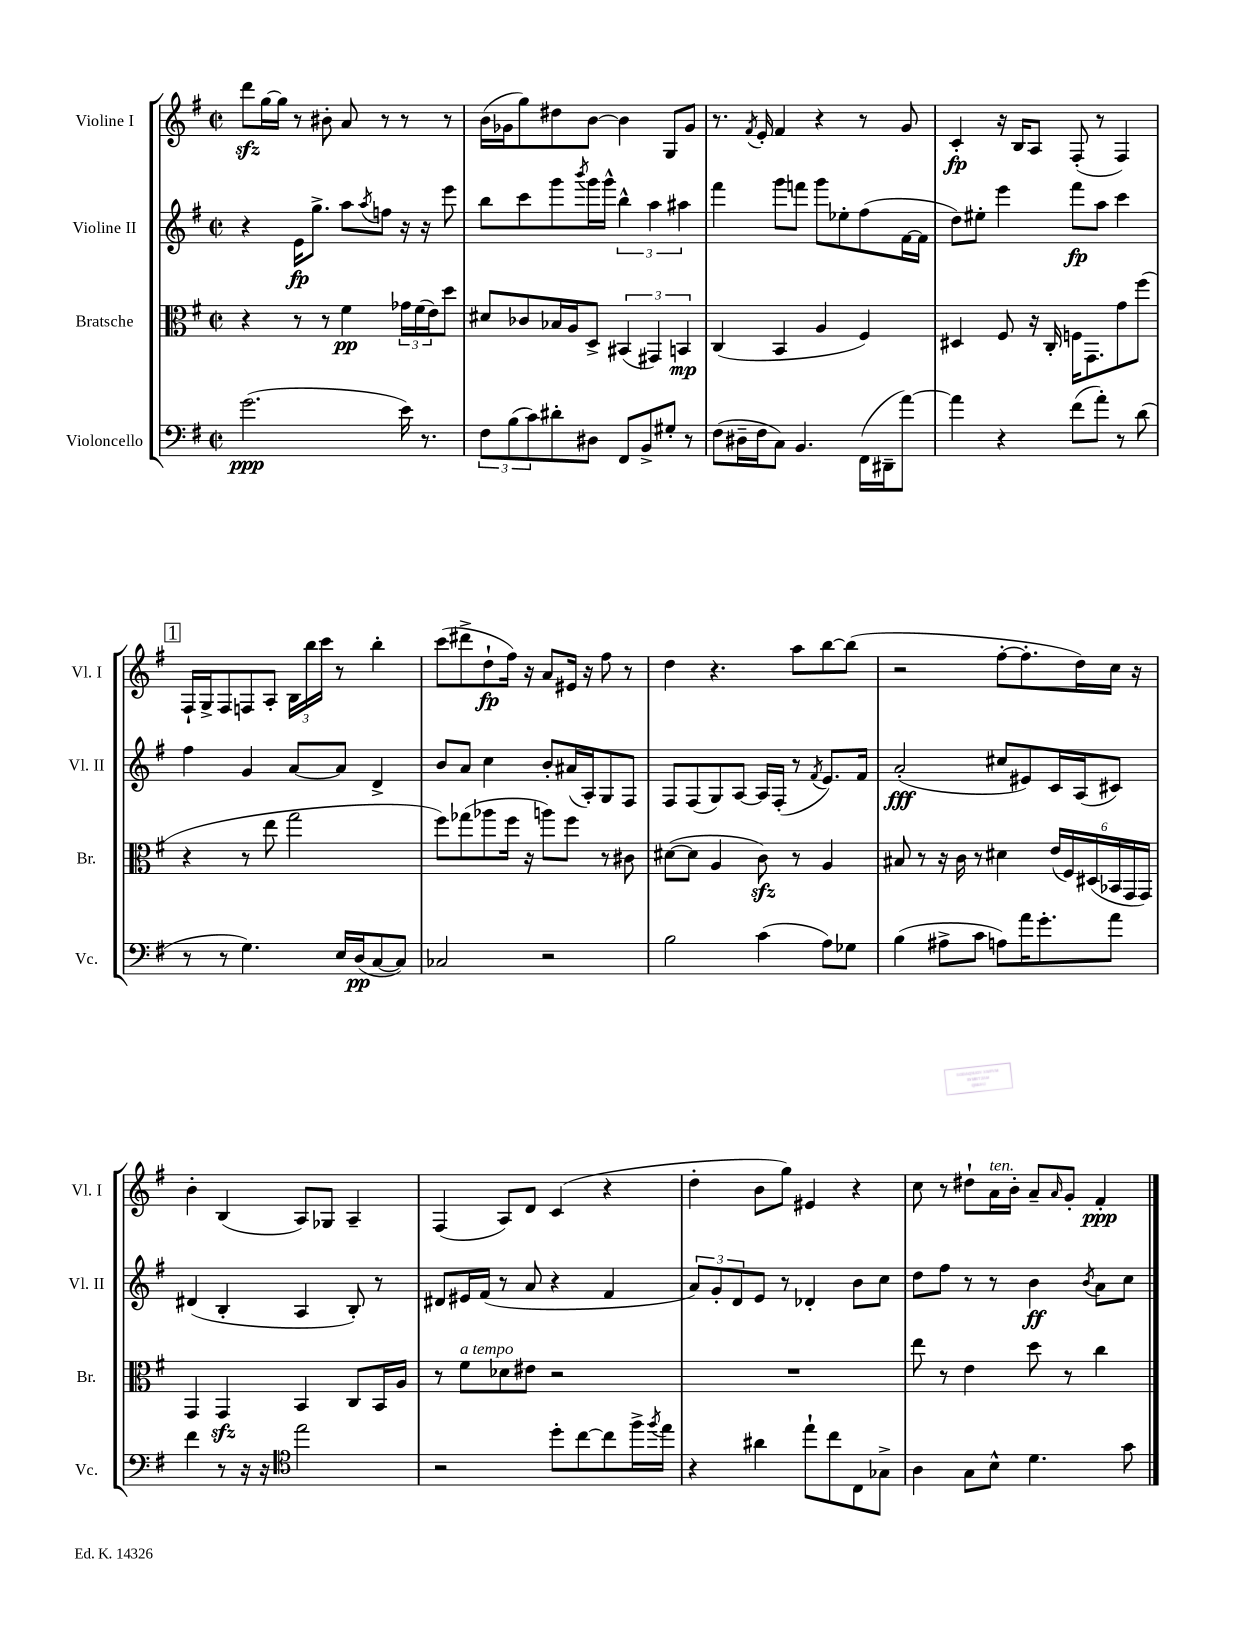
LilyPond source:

<<
\new StaffGroup <<
\new Staff = "s0" \with { instrumentName = "Violine I" shortInstrumentName = "Vl. I" } {
    \clef treble \key g \major \defaultTimeSignature \time 2/2
    d'''8\sfz g''16~ g''16 r8 bis'8-. a'8 r8 r8 r8 |
    b'16( ges'16 g''8) dis''8 b'8~ b'4 g8 ges'8 |
    r8. \acciaccatura { fis'8 } e'16-. fis'4 r4 r8 g'8 |
    c'4-.\fp r16 b16 a8 fis8-.( r8 fis4) |
    \mark \markup { \box "1" } fis16-! g16-> fis8 f8 a8-. \tuplet 3/2 { b16 b''16 c'''16 } r8 b''4-. |
    c'''8( dis'''8-> d''8-!\fp fis''16) r16 a'8 eis'16 r16 fis''8 r8 |
    d''4 r4. a''8 b''8~ b''8( |
    r2 fis''8~-. fis''8.-. d''16) c''16 r16 |
    b'4-. b4( a8) ges8 a4-- |
    fis4( a8) d'8 c'4( r4 |
    d''4-. b'8 g''8) eis'4 r4 |
    c''8 r8 dis''8-! a'16^\markup { \italic "ten." } b'16-. a'8-- \grace { a'16 } g'8-. fis'4-.\ppp \bar "|." |
}
\new Staff = "s1" \with { instrumentName = "Violine II" shortInstrumentName = "Vl. II" } {
    \clef treble \key g \major \defaultTimeSignature \time 2/2
    r4 e'16\fp g''8.-> a''8 \acciaccatura { a''8 } f''8 r16 r16 e'''8 |
    b''8 c'''8 g'''8 \acciaccatura { b'''8 } g'''16 g'''16-^ \tuplet 3/2 { b''4-^ a''4 ais''4 } |
    fis'''4 g'''8 f'''8 g'''8 ees''8-. fis''8( fis'16~ fis'16 |
    d''8) eis''8-. e'''4 fis'''8\fp a''8 c'''4 |
    \mark \markup { \box "1" } fis''4 g'4 a'8~ a'8 d'4-> |
    b'8 a'8 c''4 b'8-. ais'16( a16-.) g8 fis8 |
    fis8 fis8( g8) a8~ a16 fis16-.( r8 \acciaccatura { fis'8 } e'8.) fis'16 |
    a'2-.\fff( cis''8 eis'8) c'16 a16( cis'8) |
    dis'4( b4-. a4 b8-.) r8 |
    dis'8 eis'16 fis'16( r8 a'8 r4 fis'4 |
    \tuplet 3/2 { a'8) g'8-. d'8 } e'8 r8 des'4-. b'8 c''8 |
    d''8 fis''8 r8 r8 b'4\ff \acciaccatura { b'8 } a'8 c''8 \bar "|." |
}
\new Staff = "s2" \with { instrumentName = "Bratsche" shortInstrumentName = "Br." } {
    \clef alto \key g \major \defaultTimeSignature \time 2/2
    r4 r8 r8 fis'4\pp \tuplet 3/2 { ges'16 fis'16( e'16) } d''8 |
    dis'8 ces'8 bes16 a16 d8-> \tuplet 3/2 { bis,4( gis,4) b,4\mp } |
    c4( b,4 a4 fis4) |
    dis4 fis8 r16 c16-. f16 g,8. g'8 fis''8( |
    \mark \markup { \box "1" } r4 r8 e''8 g''2 |
    fis''8) ges''8( aes''8 fis''16 r16 a''8) fis''8 r8 cis'8 |
    dis'8~( dis'8 a4 c'8\sfz) r8 a4 |
    bis8 r8 r16 c'16 r8 dis'4 \tuplet 6/4 { e'16( fis16) dis16( bes,16 g,16 g,16) } |
    g,4 g,4\sfz b,4 c8 b,16 a16 |
    r8 fis'8^\markup { \italic "a tempo" } des'8 eis'8 r2 |
    R1 |
    e''8 r8 e'4 d''8 r8 c''4 \bar "|." |
}
\new Staff = "s3" \with { instrumentName = "Violoncello" shortInstrumentName = "Vc." } {
    \clef bass \key g \major \defaultTimeSignature \time 2/2
    g'2.\ppp( e'16) r8. |
    \tuplet 3/2 { fis8 b8( c'8) } dis'8-. dis8 fis,8 b,8-> gis8-. r8 |
    fis8( dis16-- fis16 c8) b,4. fis,16( dis,16-- a'8~) |
    a'4 r4 fis'8( a'8-.) r8 d'8( |
    \mark \markup { \box "1" } r8 r8 g4.) e16 d16\pp( c8~ c8) |
    ces2 r2 |
    b2 c'4( a8) ges8 |
    b4( ais8-> c'8 a8) a'16 g'8.-. a'8 |
    fis'4 r8 r16 r16 \clef tenor e''2 |
    r2 d''8-. c''8~ c''8 fis''16-> \acciaccatura { fis''8 } e''16 |
    r4 ais'4 e''8-! c''8 c8 ges8-> |
    a4 g8 b8-^ d'4. g'8 \bar "|." |
}
>>
>>
\layout { \context { \Score \remove "Bar_number_engraver" } }
